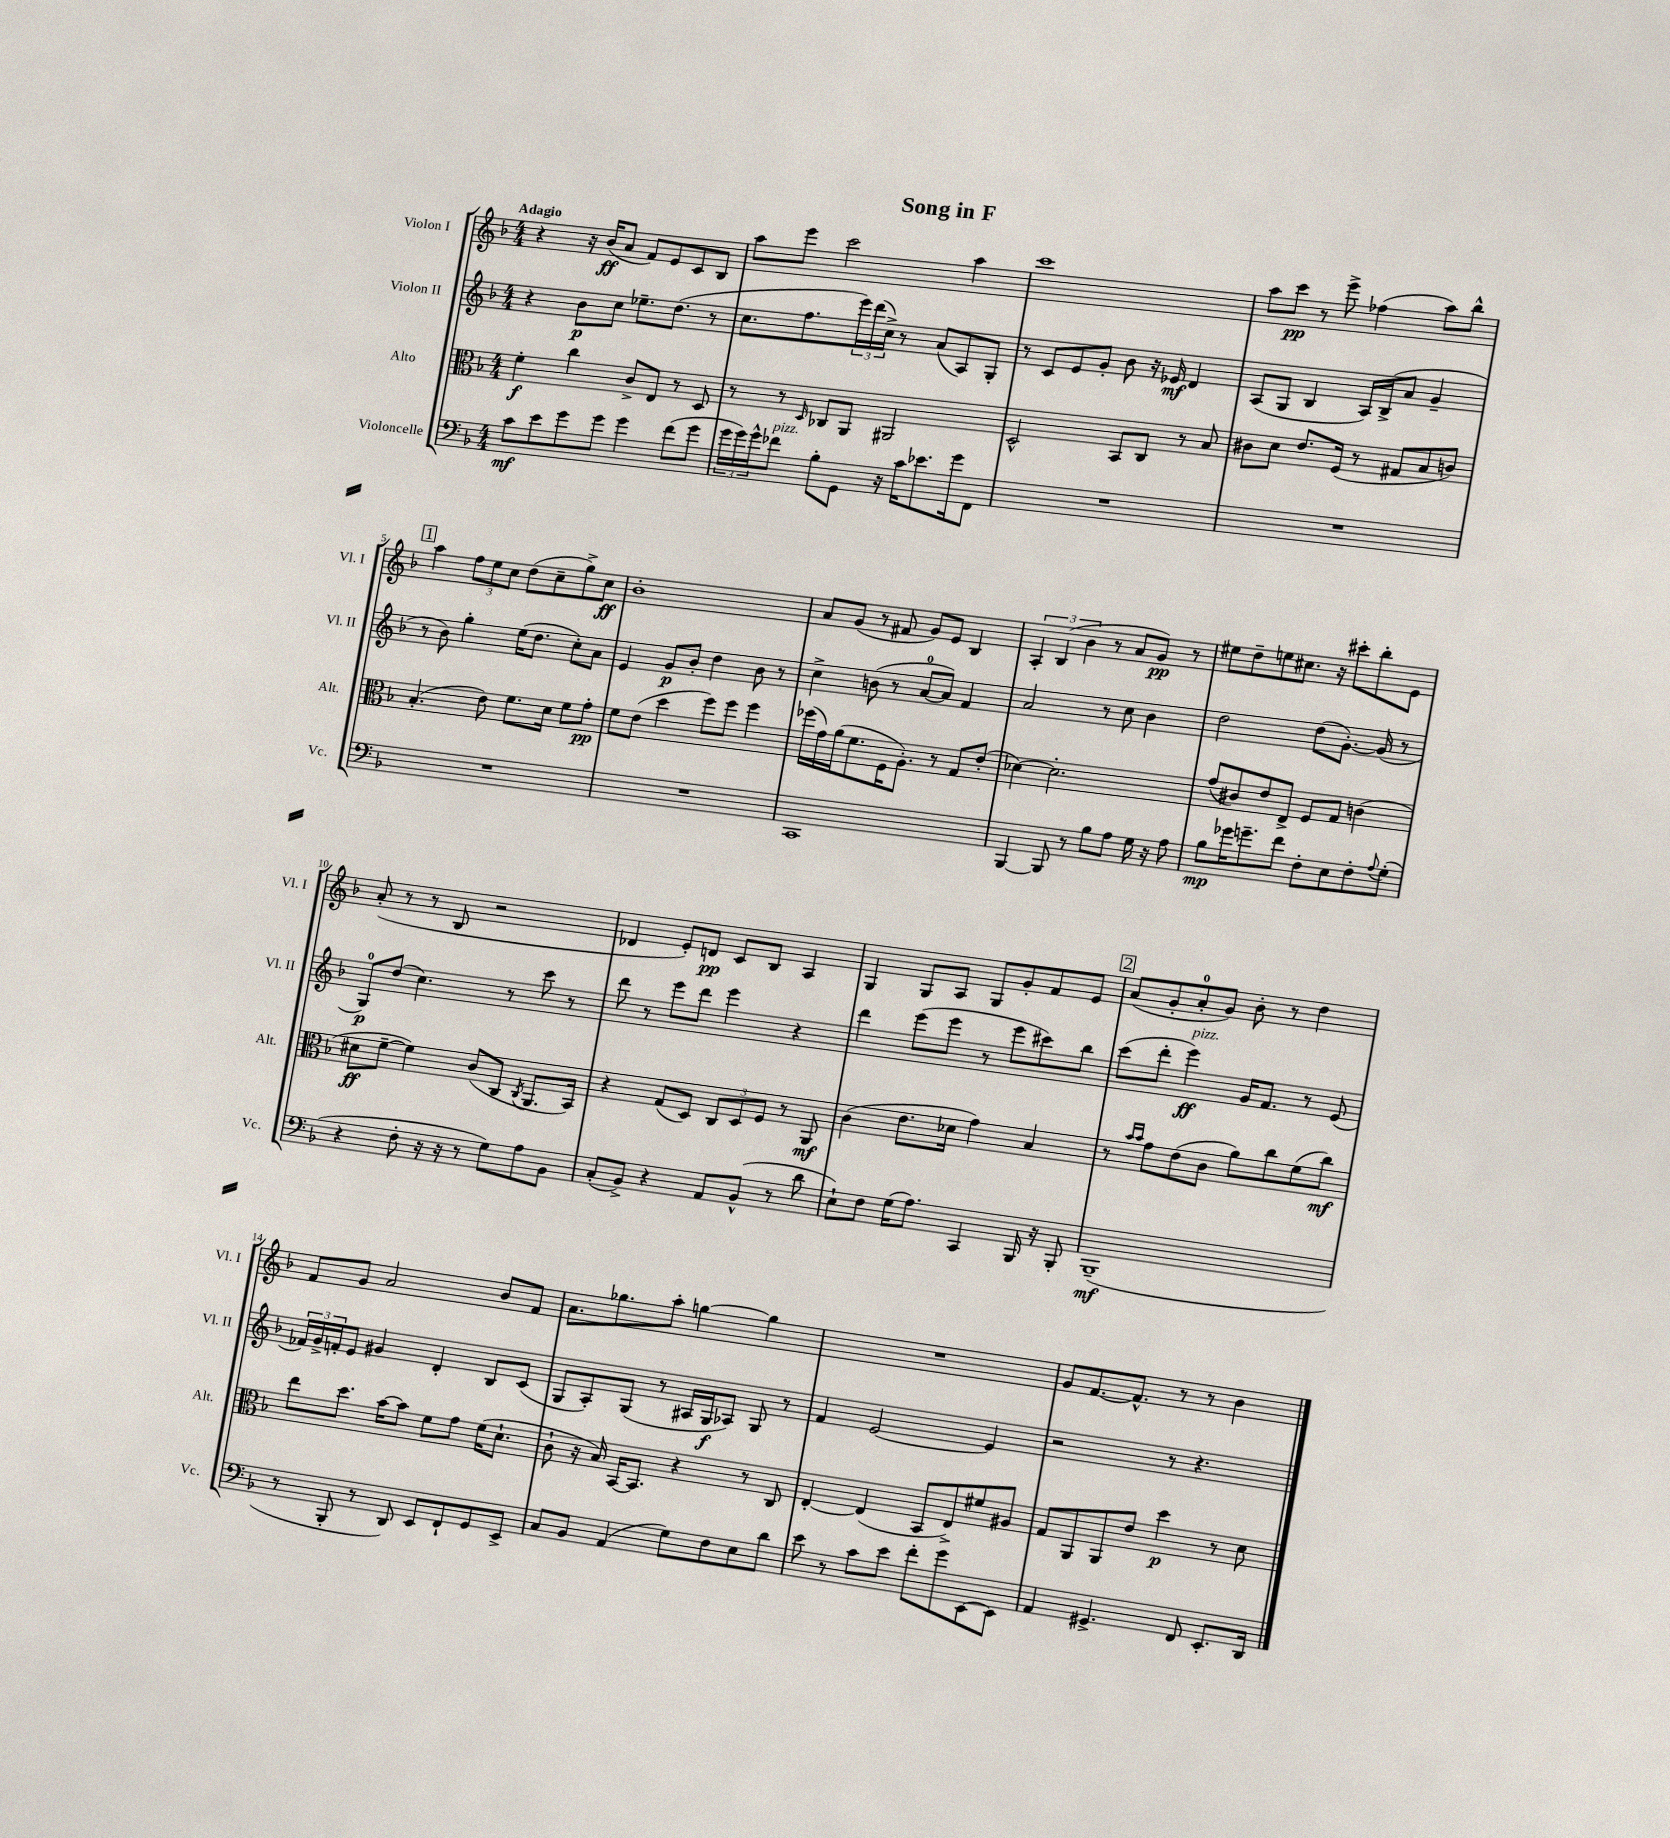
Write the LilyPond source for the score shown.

\header { title = "Song in F" }
<<
\new StaffGroup <<
\new Staff = "s0" \with { instrumentName = "Violon I" shortInstrumentName = "Vl. I" } {
    \clef treble \key f \major \numericTimeSignature \time 4/4 \tempo "Adagio"
    r4 r16 bes'16\ff( a'8 f'8) e'8 c'8 bes8 |
    a''8 e'''8 c'''2 a''4 |
    c'''1 |
    a''8 c'''8\pp r8 e'''8-> fes''4( a''8) bes''8-^ |
    \mark \markup { \box "1" } a''4 \tuplet 3/2 { f''8 e''8 c''8 } d''8( c''8-- g''8->) c''8\ff |
    bes'1-. |
    a'8 g'8( r8 fis'8 g'8) e'8 bes4 |
    \tuplet 3/2 { a4-. bes4( bes'4 } r8 a'8 g'8\pp) r8 |
    eis''8 d''8-- e''8 cis''8. r16 cis'''8-. bes''8-. e'8 |
    a'8-.( r8 r8 bes8 r2 |
    des'4 e'8-.) d'8\pp c'8 bes8 a4 |
    g4 g8 a8 g8 g'8-. f'8 e'8 |
    \mark \markup { \box "2" } a'8( g'8-. a'8-0-. g'8) bes'8-. r8 d''4 |
    f'8 g'8 a'2 bes'8 f'8 |
    a'8. ges''8. a''8-. g''4~ g''4 |
    R1 |
    g'8 f'8.~ f'8.-^ r8 r8 bes'4 \bar "|." |
}
\new Staff = "s1" \with { instrumentName = "Violon II" shortInstrumentName = "Vl. II" } {
    \clef treble \key f \major \numericTimeSignature \time 4/4
    r4 bes'8\p c''8 ees''8.-- d''8.( r8 |
    c''8. f''8. \tuplet 3/2 { e'''16) d'''16( c''16->) } r8 a'8( a8) g8-. |
    r8 c'8 e'8 g'8-. bes'8 r16 ees'16\mf d'4 |
    a8( g8 bes4 a16) bes16->( a'8 g'4-- |
    \mark \markup { \box "1" } r8 bes'8) g''4-. e''16( d''8. c''8-.) a'8 |
    e'4 g'8\p bes'8-. d''4 bes'8 r8 |
    c''4-> b'8( r8 a'8-0~ a'8) f'4 |
    a'2 r8 c''8 bes'4 |
    d''2 d''8( g'8.~-.) g'16( r8 |
    g8-0\p) d''8( c''4.) r8 c'''8 r8 |
    d'''8 r8 e'''8 d'''8 e'''4 r4 |
    d'''4 e'''8( e'''8 r8 e'''8 cis'''8) bes''8 |
    \mark \markup { \box "2" } c'''8( d'''8-. e'''4\ff^\markup { \italic "pizz." }) g'16 f'8. r8 e'8( |
    \tuplet 3/2 { fes'16) g'16-> f'16-. } e'8 gis'4 d'4-. bes8 c'8( |
    g8 a8-.) g8( r8 ais16 g16\f aes8) g8 r8 |
    f'4 e'2~ e'4 |
    r2 r8 r4. \bar "|." |
}
\new Staff = "s2" \with { instrumentName = "Alto" shortInstrumentName = "Alt." } {
    \clef alto \key f \major \numericTimeSignature \time 4/4
    f'4-.\f c''4 c'8-> e8 r8 d8 |
    r8 r8 \grace { d16 } ces8 a,8 ais,2 |
    d2-^ bes,8 c8 r8 bes8 |
    cis'8 d'8 e'8. f16( r8 gis8 bes8 c'8) |
    \mark \markup { \box "1" } bes4.-.( e'8) f'8. d'16 f'8 g'8-.\pp |
    f'8 e'8( d''4 f''8) f''8 f''4 |
    fes''16( g'16) a'16( f'8. f16 a8.-.) r8 g8 e'8-.( |
    des'4~) des'2.-. |
    g'8( cis'8) e'8 e8-> f8 g8 c'4( |
    dis'8\ff f'8~-- f'4) c'8( c8 \acciaccatura { c8 } a,8. bes,16) |
    r4 g8( d8) \tuplet 3/2 { c8 d8 f8 } r8 a,8\mf |
    c'4( e'8. des'16 g'4) bes4 |
    \mark \markup { \box "2" } r8 \grace { bes'16 bes'16 } g'8 e'8( c'8 a'8) c''8 f'8( c''8\mf) |
    e''8 d''8. bes'16~ bes'8 f'8 g'8 f'16( d'8.-! |
    c'8-! r16 bes16) bes,16~ bes,8. r4 r8 c8 |
    e4~-. e4( bes,8 e8->) fis'8 ais8 |
    g8 a,8 a,8 e'8 d''4\p r8 d'8 \bar "|." |
}
\new Staff = "s3" \with { instrumentName = "Violoncelle" shortInstrumentName = "Vc." } {
    \clef bass \key f \major \numericTimeSignature \time 4/4
    c'8\mf e'8 g'8 g'8 g'4 f'8( g'8 |
    \tuplet 3/2 { g'16 g'16) g'16-^ } fes'8^\markup { \italic "pizz." } bes8-. g,8 r16 c'16 ees'8. g'16 f,8 |
    R1 |
    R1 |
    \mark \markup { \box "1" } R1 |
    R1 |
    c,1 |
    bes,,4~ bes,,8 r8 bes8 a8 g16 r16 a8 |
    bes8\mp ges'16 g'8.-- f'8 f8-. e8 f8-. \appoggiatura { a8 } g8-.( |
    r4 f8-. r16 r16 r8 g8) a8 bes,8 |
    c8-.( bes,8->) r4 a,8 bes,8-^( r8 d'8 |
    e8-!) f8 g16( a8.) c,4 bes,,16 r16 bes,,8-. |
    \mark \markup { \box "2" } bes,,1--\mf( |
    r8 bes,,8-. r8 d,8) e,8 f,8-! g,8 e,8-> |
    c8 bes,8 a,4( g8) f8 e8 d'8 |
    e'8 r8 c'8 e'8 f'8-. g'8 e,8~ e,8 |
    a,4 gis,4.-> f,8 e,8.-. d,16 \bar "|." |
}
>>
>>
